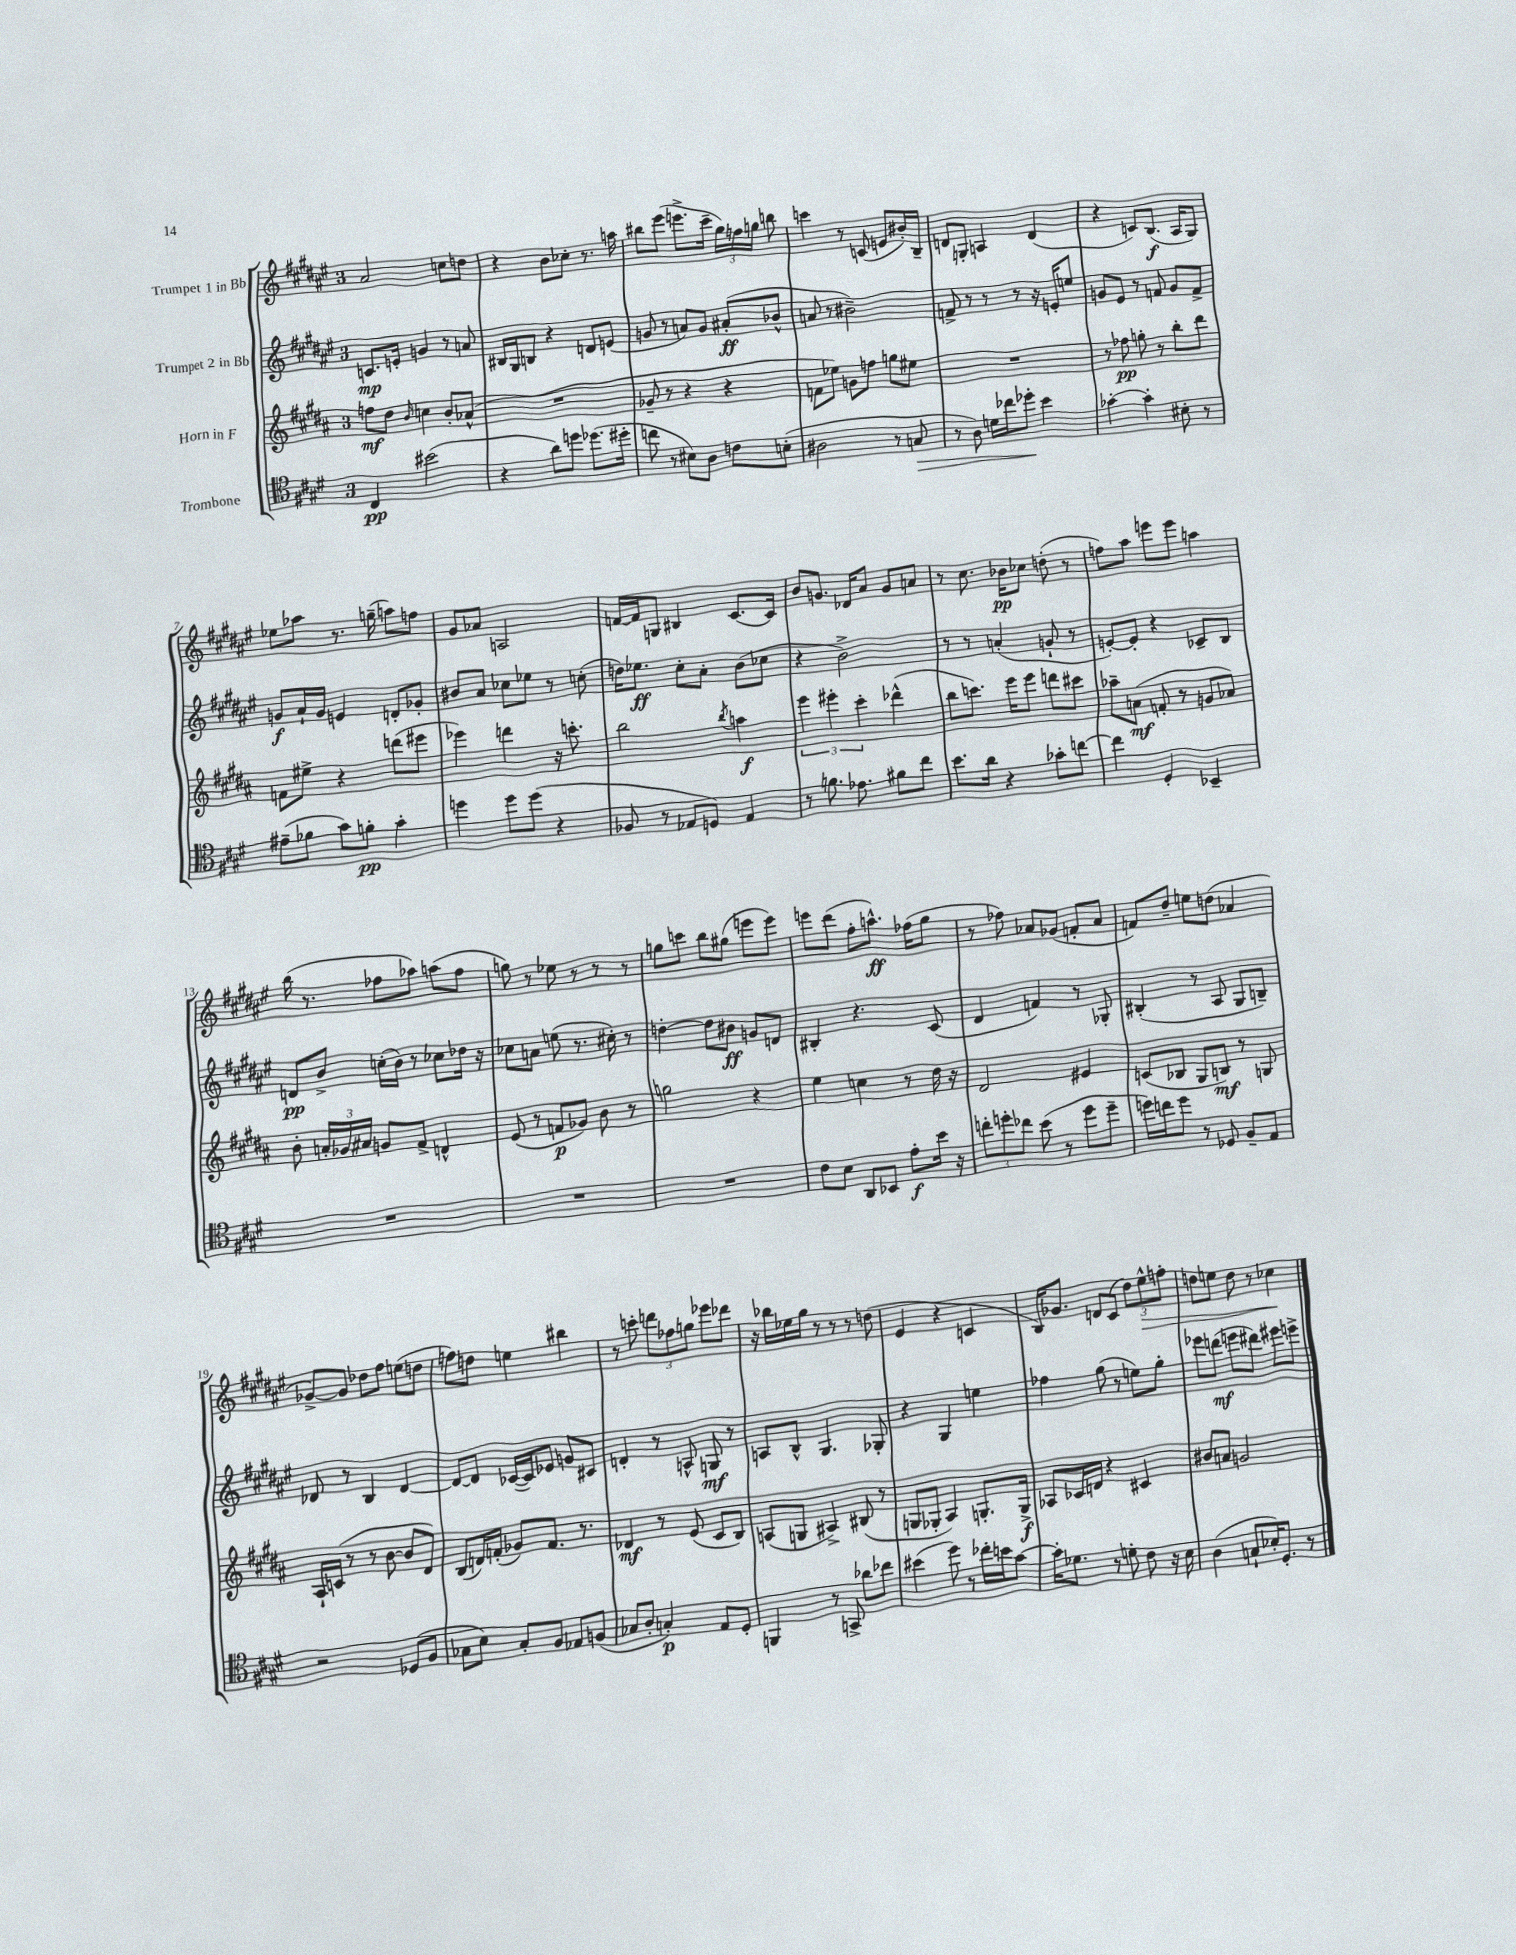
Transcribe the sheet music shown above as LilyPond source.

<<
\new StaffGroup <<
\new Staff = "s0" \with { instrumentName = "Trumpet 1 in Bb" } {
    \clef treble \key fis \major \once \override Staff.TimeSignature.style = #'single-digit \time 3/4
    \autoBeamOff ais'2 c''8[ d''8] |
    r4 b'8[ ces''8]-. r8. a''16 |
    bis''8[ eis'''8]( e'''8.[-> cis'''16]-- \tuplet 3/2 { gis''16[) f''16 g''16] } b''8 |
    c'''4 r8 c'8( e'8[ bis'16-.) b16]-- |
    d'8[ g8]-. a4 d'4( |
    r4 c'8[) b8.]\f( ais16[ gis8]) |
    ees''8[ aes''8] r8. g''16--( a''8[) f''8] |
    gis'8[ aes'8] a2 |
    f'16[~ f'16 g8] bis4 cis'8.[~ cis'16] |
    b'8[ g'8.] des'16[ ais'8] g'8[ a'8] |
    r8 cis''8. bes'16[\pp ces''8] d''8-.( r8 |
    f''8[) ais''8] e'''8[ e'''8] a''4 |
    b''16( r8. fes''8[ aes''8]) a''8[( fes''8] |
    g''8) r8 ees''8 r8 r8 r8 |
    g''8[ c'''8] b''8[ gis''8]( e'''8[ e'''8]) |
    e'''8[ dis'''8]( fis''8[-. a''8.]-^\ff) fes''16[( gis''8] |
    r8 fes''8) aes'8[ ges'8]( f'8[-. aes'8] |
    f'8[) dis''8]-- e''8[ d''8]( aes'4 |
    ges'8[~->) ges'8] des''8[ fis''8] e''8[( d''8] |
    f''8[) d''8] e''4 bis''4 |
    r8 c'''8-. \tuplet 3/2 { d'''8[ fes''8 g''8] } ees'''8[ des'''8] |
    r16 bes''16[ ees''16 gis''16] r8 r8 r8 d''8( |
    eis'4 r4 c'4 |
    b16[) ges'8.] d'8[ cis'8]( \tuplet 3/2 { dis''8[) eis''8-^\> f''8]-. } |
    d''8[ e''8] d''8 r8 ces''4\! \bar "|." |
}
\new Staff = "s1" \with { instrumentName = "Trumpet 2 in Bb" } {
    \clef treble \key fis \major \once \override Staff.TimeSignature.style = #'single-digit \time 3/4
    \autoBeamOff c'8.[\mp e'16]-. g'4 r8 a'8 |
    bis16[ gis16 b8] r4 d'8[ e'8]( |
    g'8 r8 a'8[) g'8] ais'8[-.\ff( bes'8]-^ |
    a'8 r8 bis'2--) |
    f'8-> r8 r8 r8 r16 e'16[-. e''8] |
    g'8[ eis'8] r8 f'8 g'8[ f'8]-> |
    g'8[\f ais'16-! g'16] e'4 d'8[-. ges'8]-. |
    bis'8[ ais'8] ces''8[ ees''8] r8 c''8-.( |
    d''16[) ees''8.]\ff cis''8[-. ais'8]-. b'8[( ces''8] |
    r4 b'2->) |
    r8 r8 a'4-.( g'8-! r8 |
    e'8[~-.) e'8]-. r4 ces'8[-- b8] |
    d'8[\pp b'8]-> c''16[-.( b'16]) r8 ces''8[ des''16] r16 |
    ces''8[ a'8] e''8( r8. cis''16-.) r8 |
    d''4~-. d''8[ bis'8]\ff g'8[ d'8] |
    bis4-. r4. cis'8( |
    dis'4 f'4) r8 ges8-. |
    bis4-.( r8 ais8 gis8[ b8]--) |
    des'8 r8 b4 des'4~ |
    des'8[~ des'8] ces'16[~( ces'16) ees'8] g'8[ cis'8] |
    d'4-. r8 a8-^ g8\mf r8 |
    a8[ b8]-^ gis4. ges8-. |
    r4 gis4 e''4 |
    fes''4 gis''8( r8 e''8[) gis''8]-. |
    ees'''8[ d'''8]\mf( e'''8[ dis'''8]) eis'''8[ e'''8]-> \bar "|." |
}
\new Staff = "s2" \with { instrumentName = "Horn in F" } {
    \clef treble \key b \major \once \override Staff.TimeSignature.style = #'single-digit \time 3/4
    \autoBeamOff f''8[\mf dis''8] \grace { b'16 } c''4 b'8[-. aes'8]-^( |
    R2. |
    ges'8-- r8 r4 r4 |
    f'8[ ees''8]) g'8[ f''8] g''8[ eis''8] |
    R2. |
    r8 fes''8\pp g''8-. r8 b''8[-. dis'''8] |
    f'8[ eis''8]-> r4 d'''8[( eis'''8] |
    ees'''4) d'''4 r16 c'''8.-. |
    b''2 \acciaccatura { b''8 } a''4\f |
    \tuplet 3/2 { e'''4 eis'''4-. cis'''4-. } des'''4-^( |
    b''8[ c'''8.]) e'''16[ e'''8] d'''8[ cis'''8] |
    aes''8[-- a'8]\mf( f'8-. r8 g'8[ aes'8]) |
    b'8-. \tuplet 3/2 { a'16[-. ges'16 ais'16] } g'8[ fis'8]-> d'4-^ |
    e'8( r8 f'8[\p ges'8]) b'8 r8 |
    g''2 r4 |
    e''4 c''4 r8 dis''16 r16 |
    dis'2 eis'4 |
    c'8[( bes8] gis8[ b8]\mf) r8 g8 |
    ais16[-! c'16]( r8 r8 b'8~ b'8[ dis'8]) |
    b8[( d'16) f'16]-.( ges'8[) f'8.] r8. |
    des'4\mf r8 e'8( cis'8[ b8]) |
    a8[( g8] ais4->) bis8( r8 |
    g8[ ges8]-. ais4) g8.[-. g16]->\f |
    aes8[ ces'16 d'16] r4 cis'4 |
    bis'8[ a'8] g'2 \bar "|." |
}
\new Staff = "s3" \with { instrumentName = "Trombone" } {
    \clef tenor \key e \major \once \override Staff.TimeSignature.style = #'single-digit \time 3/4
    \autoBeamOff cis4\pp bis'2( |
    r4 a'8[) d''8] des''8.[( dis''16]-. |
    c''8 r8 bis8[) a8] c'8[ b8]-.( |
    ais2 r8 g8\> |
    r8 a8) d'16[ ces''16 des''8]-.\! b'4 |
    ges'4~-. ges'4-. bis8-. r8 |
    eis'8[--( fes'8] gis'8[) f'8]-.\pp gis'4-. |
    d''4 d''8[ d''8]( r4 |
    fes8 r8 ees8[ d8]) ees4 |
    r8 f'8. ees'8. fis'8[ cis''8] |
    b'8.[ a'16] r4 ges'8[-. c''8]~ |
    c''4 dis4-. bes,4-- |
    R2. |
    R2. |
    R2. |
    cis'8[ b8] a,8[ bes,8] e'8[-.\f b'16] r16 |
    \tuplet 3/2 { c''8[-. d''8-. ces''8] } b'8( r8 d''8[ d''8]-- |
    d''16[) c''16 d''8] r8 des8 fis8[-- e8] |
    r2 des8[( fis8] |
    ges8[ b8]) ges8[-. fis8] ees8[ f8]( |
    ges8[ a8]-. g4-.\p) e8[ dis8]-. |
    f,4 r8 g,8-> aes'8[ ces''8] |
    bis'4( dis''8) r8 ces''16[-. b'16 gis'8]~ |
    gis'16[-. des'8.] r8 d'8-. cis'8 r16 b16 |
    a4( g8[-! bes16-.) dis8.]-. r8 \bar "|." |
}
>>
>>
